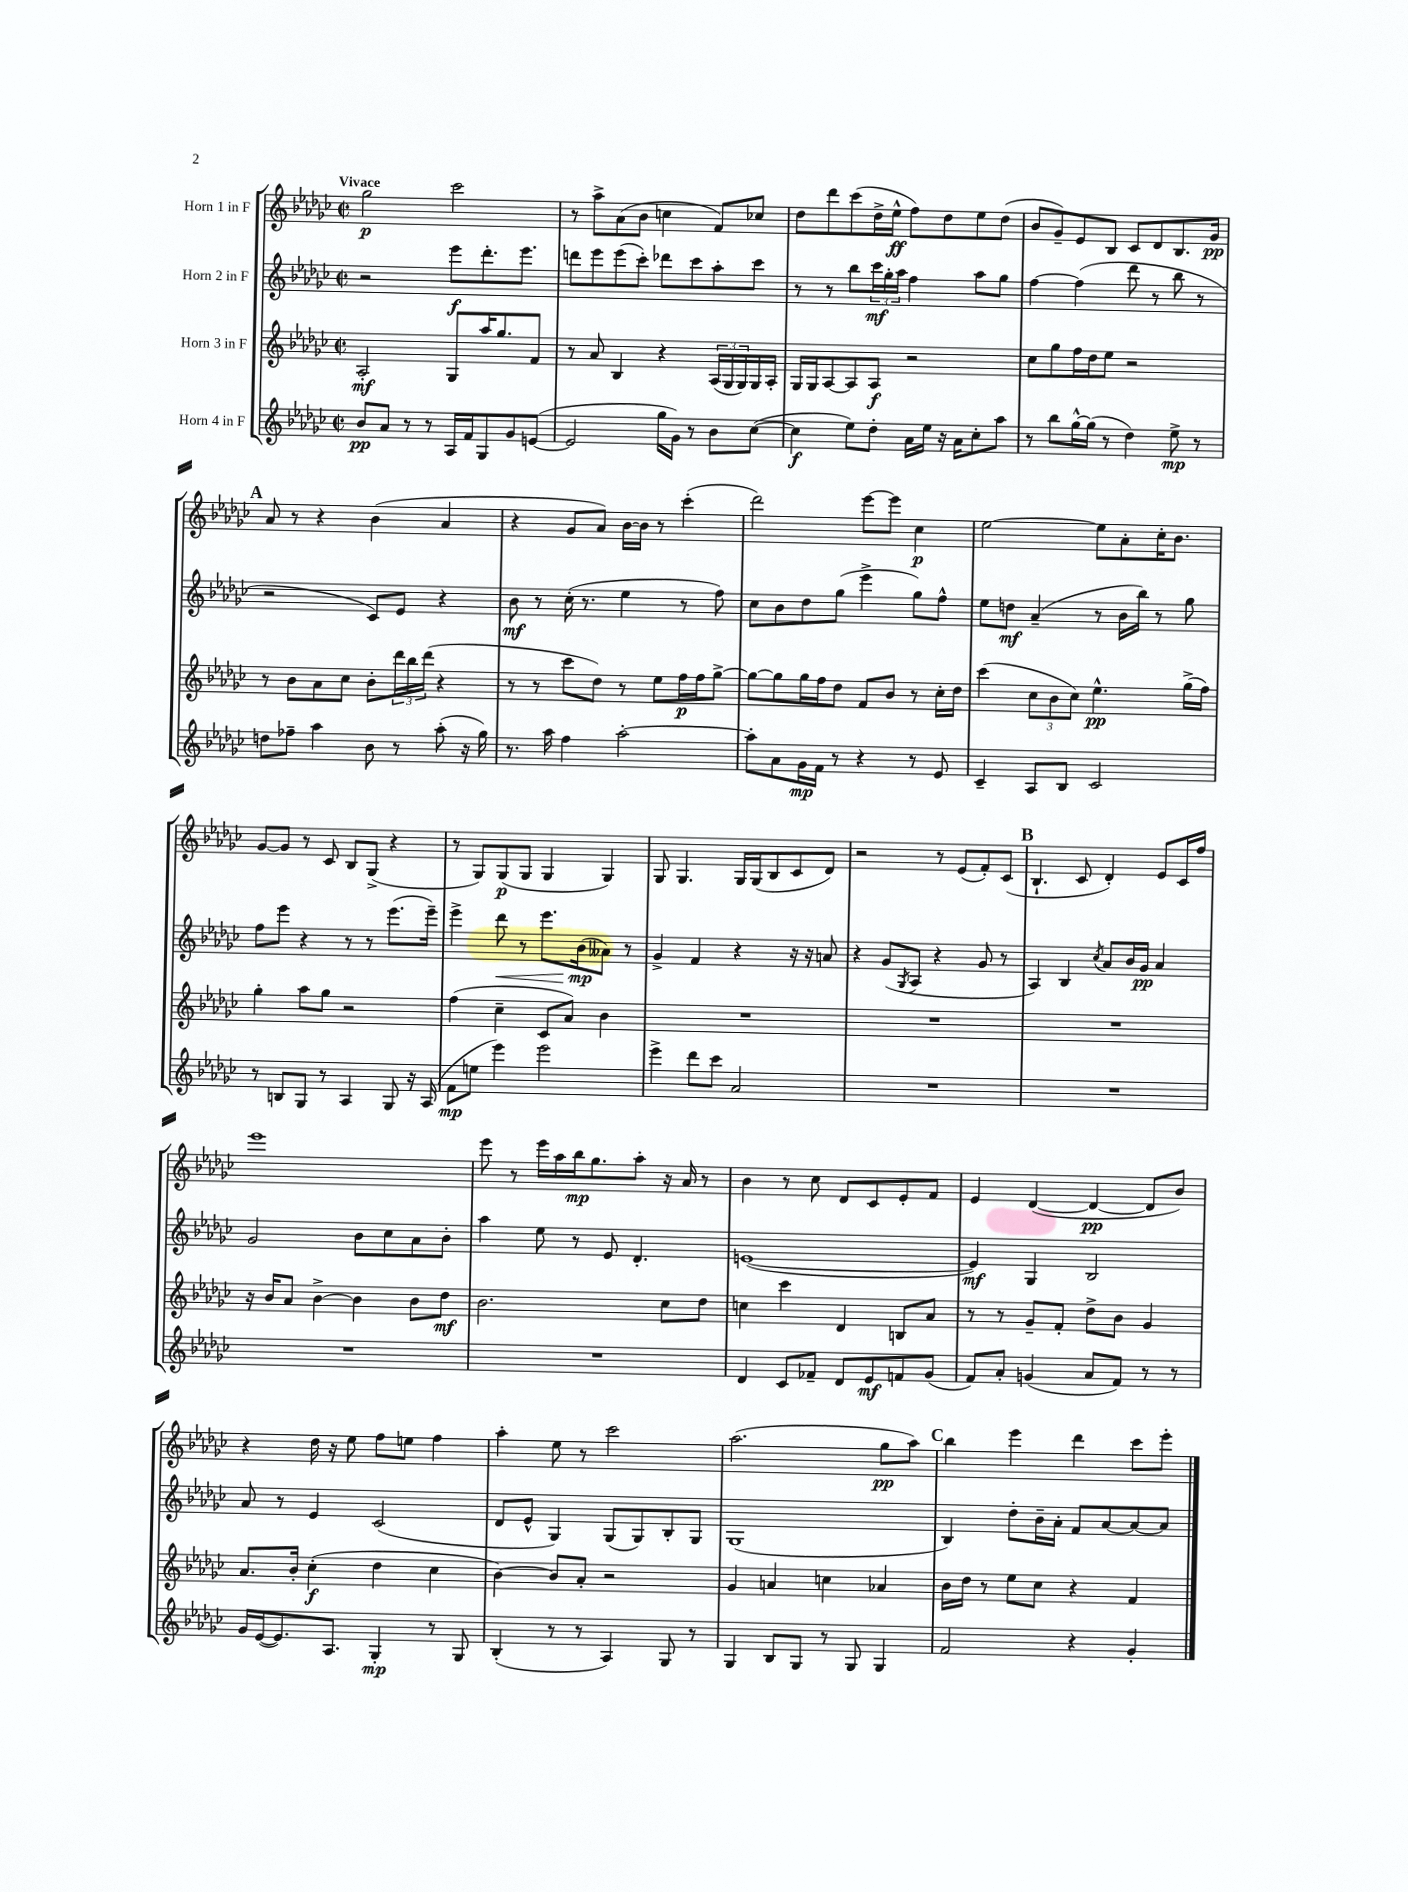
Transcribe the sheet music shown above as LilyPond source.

<<
\new StaffGroup <<
\new Staff = "s0" \with { instrumentName = "Horn 1 in F" } {
    \clef treble \key ges \major \defaultTimeSignature \time 2/2 \tempo "Vivace"
    ges''2\p ces'''2 |
    r8 aes''8-> aes'8( bes'8 c''4 f'8) ces''8 |
    des''8 des'''8 ces'''8( des''16-> ees''16-^\ff f''8) des''8 ees''8 des''8( |
    bes'8 ges'8--) ees'8 bes8 ces'8 des'8 bes8. ges'16\pp |
    \mark \markup { \bold "A" } aes'8 r8 r4 bes'4( aes'4 |
    r4 ges'8 aes'8) bes'16~ bes'16 r8 ces'''4-.( |
    des'''2) ees'''8~ ees'''8 ces''4\p |
    ees''2~ ees''8 aes'8-. ces''16-. bes'8. |
    ges'8~ ges'8 r8 ces'8 bes8 ges8->( r4 |
    r8 ges8) ges8\p( ges8 ges4 ges4) |
    ges8 ges4. ges16 ges16( bes8 ces'8 des'8) |
    r2 r8 ees'8( f'8-.) ces'8( |
    \mark \markup { \bold "B" } bes4.-! ces'8 des'4-.) ees'8 ces'16 f''16 |
    ees'''1 |
    ees'''8 r8 ees'''16 aes''16 bes''16\mp ges''8. aes''8-. r16 aes'16 r8 |
    bes'4 r8 ces''8 des'8 ces'8 ees'8-. f'8 |
    ees'4 des'4~( des'4~\pp des'8 bes'8) |
    r4 des''16 r16 ees''8 f''8 e''8 f''4 |
    aes''4-. ees''8 r8 ces'''2 |
    aes''2.( ges''8\pp aes''8) |
    \mark \markup { \bold "C" } bes''4 ees'''4 des'''4 ces'''8 ees'''8-. \bar "|." |
}
\new Staff = "s1" \with { instrumentName = "Horn 2 in F" } {
    \clef treble \key ges \major \defaultTimeSignature \time 2/2
    r2 ees'''8\f des'''8.-. ees'''8. |
    d'''8 ees'''8 ees'''8( ces'''8-.) des'''8 ces'''8 aes''8-. ces'''8 |
    r8 r8 bes''8 \tuplet 3/2 { ces'''16\mf ges''16-. aes''16 } f''4 aes''8 ges''8 |
    f''4~ f''4( des'''8 r8 bes''8 r8 |
    \mark \markup { \bold "A" } r2 ces'8) ees'8 r4 |
    bes'8\mf r8 ces''16-.( r8. ees''4 r8 f''8) |
    ces''8 bes'8 des''8 ges''8( ees'''4-> ges''8) f''8-^ |
    ees''8 d''8\mf aes'4--( r8 bes'16 bes''16) r8 ges''8 |
    f''8 ees'''8 r4 r8 r8 ees'''8.( ees'''16--) |
    ees'''4-> des'''8\< r8 ees'''8. bes'16\mp\!( aeses'8) r8 |
    ges'4-> f'4 r4 r16 r16 a'8 |
    r4 ges'8( \acciaccatura { ges8 } aes8 r4 ges'8 r8 |
    \mark \markup { \bold "B" } aes4) bes4 \acciaccatura { ces''8 } aes'8 bes'16 ges'16\pp aes'4 |
    ges'2 bes'8 ces''8 aes'8 bes'8-. |
    aes''4 ees''8 r8 ees'8 des'4.-. |
    e'1~( |
    e'4\mf) ges4 bes2 |
    aes'8 r8 ees'4 ces'2( |
    des'8 ees'8-^ ges4) ges8( ges8) bes8-. ges8 |
    ges1( |
    \mark \markup { \bold "C" } bes4) des''8-. bes'16-- aes'16-. f'8 aes'8~ aes'8~ aes'8 \bar "|." |
}
\new Staff = "s2" \with { instrumentName = "Horn 3 in F" } {
    \clef treble \key ges \major \defaultTimeSignature \time 2/2
    aes2-.\mf ges8 aes''16 ges''8. f'8 |
    r8 aes'8 bes4 r4 \tuplet 3/2 { aes16( ges16 ges16) } ges16 aes16-. |
    ges16 ges16 aes8~ aes8 aes8\f r2 |
    ces''8 ges''8 f''16 des''16 ees''8 r2 |
    \mark \markup { \bold "A" } r8 bes'8 aes'8 ces''8 bes'8-. \tuplet 3/2 { des'''16 bes''16 des'''16( } r4 |
    r8 r8 ces'''8 des''8) r8 ees''8 f''16\p f''16 ges''8~-> |
    ges''8~ ges''8 ges''16 f''16 des''8 f'8 bes'8 r8 ces''16-. des''16 |
    ces'''4( \tuplet 3/2 { ces''8 bes'8 ces''8) } ees''4.-^\pp ges''16->( f''16) |
    ges''4-. aes''8 ges''8 r2 |
    f''4( ces''4-- ces'8 aes'8) bes'4 |
    R1 |
    R1 |
    \mark \markup { \bold "B" } R1 |
    r16 bes'16 aes'8 bes'4~-> bes'4 bes'8 des''8\mf |
    bes'2. ces''8 des''8 |
    c''4 ces'''4 des'4 b8 aes'8 |
    r8 r8 ges'8-- f'8-. des''8-> bes'8 ges'4 |
    aes'8. bes'16-. ces''4-.\f( des''4 ces''4 |
    bes'4~) bes'8 aes'8-. r2 |
    ges'4 a'4 c''4 aes'4 |
    \mark \markup { \bold "C" } bes'16 des''16 r8 ees''8 ces''8 r4 f'4 \bar "|." |
}
\new Staff = "s3" \with { instrumentName = "Horn 4 in F" } {
    \clef treble \key ges \major \defaultTimeSignature \time 2/2
    bes'8\pp aes'8 r8 r8 aes16 f'16 ges8 ges'8 e'8~( |
    e'2 ges''16 ges'16) r8 bes'8 ces''8~( |
    ces''4\f ees''8) des''8-. aes'16 ees''16 r16 aes'16 ces''8-. aes''8 |
    r8 bes''8 ges''16~-^ ges''16( r8 des''4) ees''8->\mp r8 |
    \mark \markup { \bold "A" } d''8 fes''8-- aes''4 bes'8 r8 aes''8-.( r16 ges''16) |
    r8. aes''16 f''4 aes''2~-. |
    aes''8-. aes'8 ges'16\mp f'16 r8 r4 r8 ees'8 |
    ces'4-- aes8 bes8 ces'2 |
    r8 b8 ges8 r8 aes4 ges8 r16 aes16( |
    f'8\mp e''8 ees'''4) ees'''2 |
    ees'''4-> des'''8 ces'''8 aes'2 |
    R1 |
    \mark \markup { \bold "B" } R1 |
    R1 |
    R1 |
    des'4 ces'8 fes'8-- des'8 ees'8\mf f'8 ges'8( |
    f'8) aes'8-. g'4( aes'8 f'8) r8 r8 |
    ges'16 ees'16~( ees'8.) aes8. ges4-.\mp r8 ges8 |
    bes4-.( r8 r8 aes4) ges8 r8 |
    ges4 bes8 ges8 r8 ges8 ges4 |
    \mark \markup { \bold "C" } f'2 r4 ges'4-. \bar "|." |
}
>>
>>
\layout { \context { \Score \remove "Bar_number_engraver" } }
